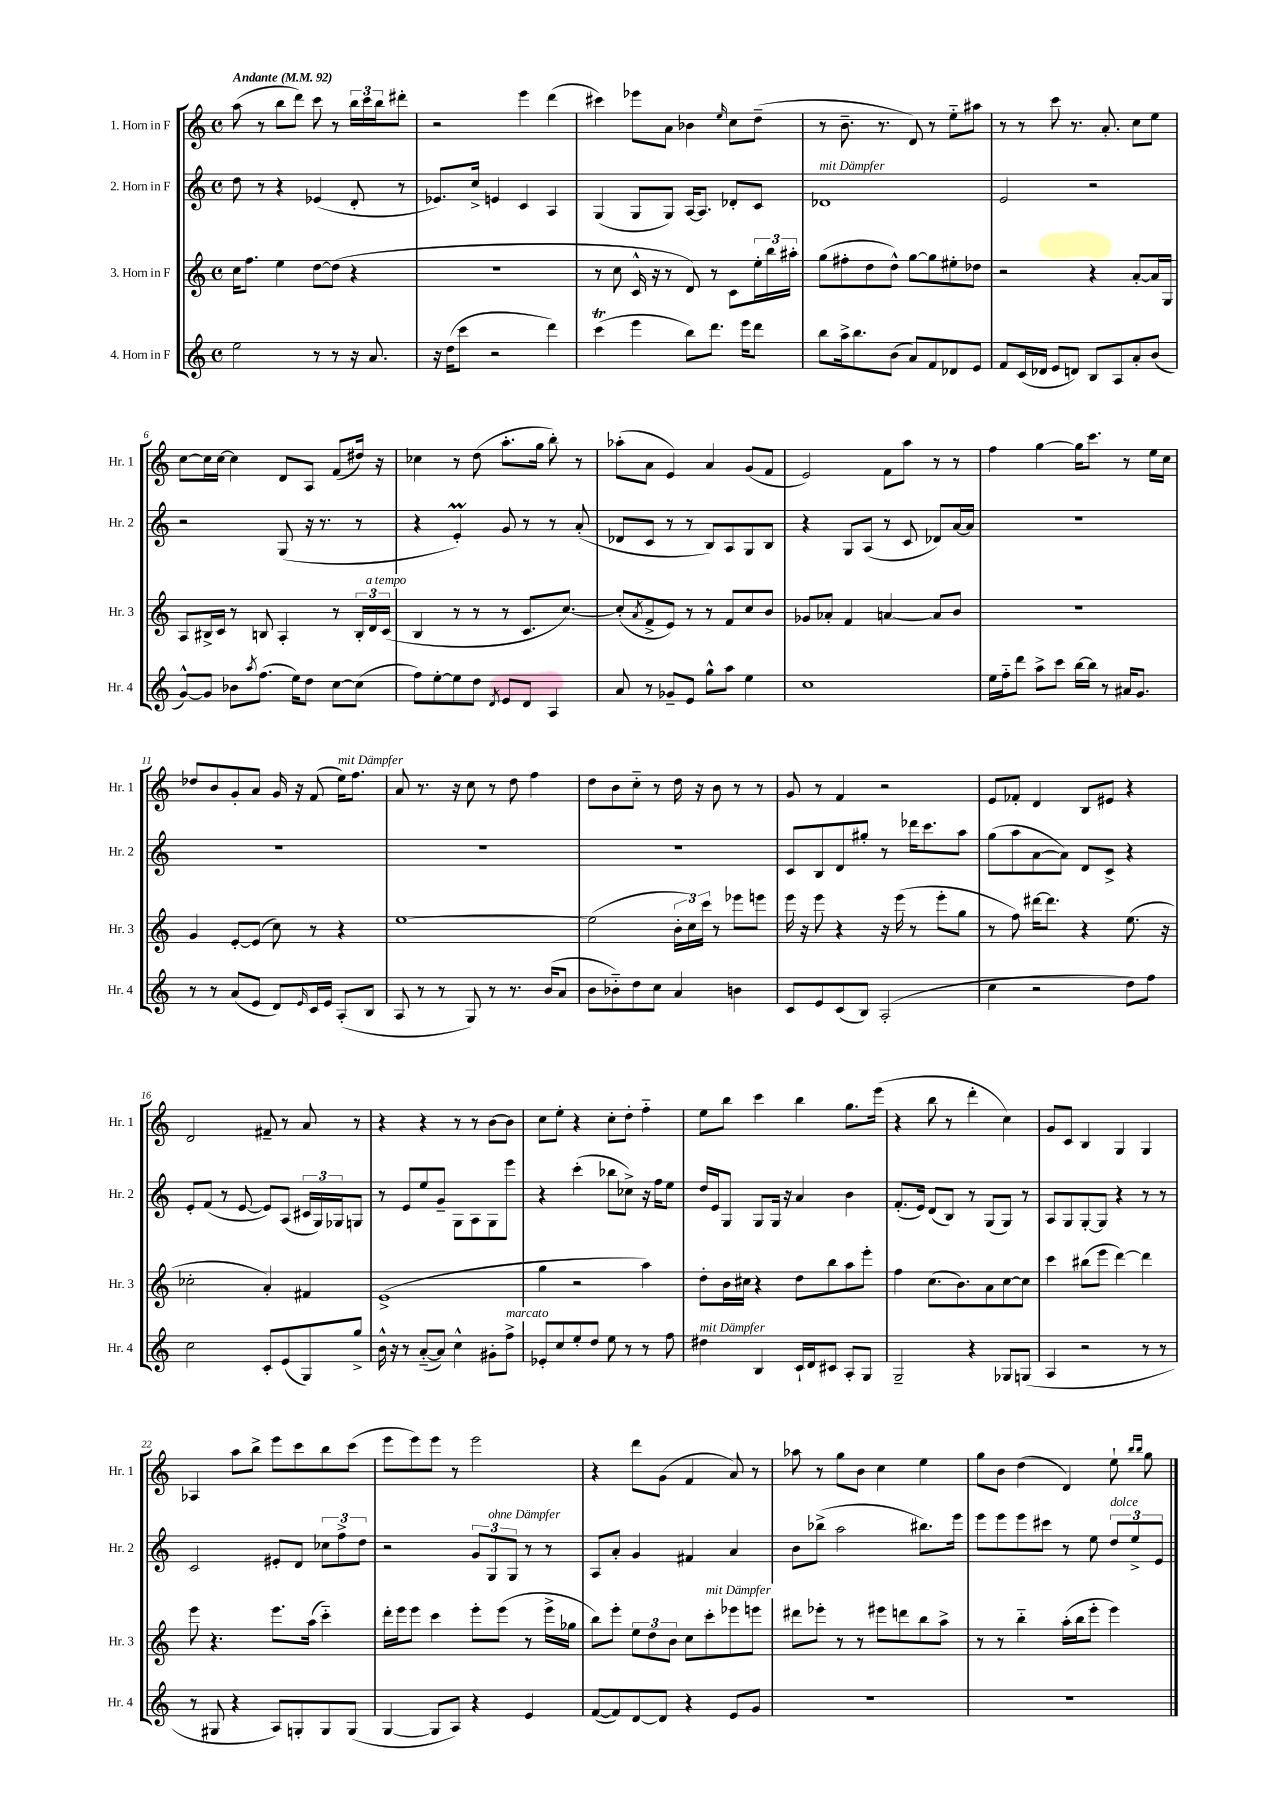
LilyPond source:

<<
\new StaffGroup <<
\new Staff = "s0" \with { instrumentName = "1. Horn in F" shortInstrumentName = "Hr. 1" } {
    \clef treble \key c \major \defaultTimeSignature \time 4/4 \tempo "Andante" 4 = 92
    a''8( r8 b''8 d'''8) c'''8 r8 \tuplet 3/2 { b''16 c'''16 b''16 } dis'''8-. |
    r2 e'''4 d'''4( |
    cis'''4) ees'''8 a'8 bes'4 \grace { e''16 } c''8 d''8--( |
    r8 b'8.-- r8. d'8) r8 e''8-_ ais''8 |
    r8 r8 c'''8 r8. a'8.-. c''8 e''8 |
    c''8~ c''16 c''16~ c''4 d'8 a8 f'8( dis''16) r16 |
    ces''4 r8 d''8( a''8.-. g''16 b''8-.) r8 |
    aes''8-.( a'8 e'4) a'4 g'8( f'8 |
    e'2) f'8 a''8 r8 r8 |
    f''4 g''4~ g''16 c'''8. r8 e''16 c''16 |
    des''8 b'8 g'8-. a'8 g'16 r16 f'8( e''16^\markup { \italic "mit Dämpfer" }) f''8. |
    a'8 r8. r16 c''8 r8 d''8 f''4 |
    d''8 b'8 c''8-_ r8 d''16 r16 b'8 r8 r8 |
    g'8 r8 f'4 r2 |
    e'8 fes'8-. d'4 b8 eis'8 r4 |
    d'2 fis'8-- r8 a'8 r8 |
    r4 r4 r8 r8 b'8~ b'8 |
    c''8 e''8-. r4 c''8-. d''8-. f''4-_ |
    e''8 b''8 c'''4 b''4 g''8. e'''16( |
    r4 b''8 r8 d'''4-. c''4) |
    g'8 c'8 b4 g4 g4 |
    aes4 a''8 b''8-> e'''8 c'''8 b''8 c'''8( |
    e'''8 e'''8) e'''8 r8 e'''2 |
    r4 d'''8 g'8( f'4 a'8) r8 |
    aes''8 r8 g''8 b'8 c''4 e''4 |
    g''8 b'8 d''4( d'4) e''8-! \grace { b''16 b''16 } g''8 \bar "|." |
}
\new Staff = "s1" \with { instrumentName = "2. Horn in F" shortInstrumentName = "Hr. 2" } {
    \clef treble \key c \major \defaultTimeSignature \time 4/4
    d''8 r8 r4 ees'4( d'8-. r8 |
    ees'8.) c''16-> e'4 c'4 a4 |
    g4( g8 g8) a16~ a8. des'8-. c'8 |
    des'1^\markup { \italic "mit Dämpfer" } |
    e'2 r2 |
    r2 g8( r16 r8. r8 |
    r4 e'4-.\prall) g'8 r8 r8 a'8-.( |
    des'8 c'8 r8 r8 b8) a8 g8 b8 |
    r4 g8 a8( r8 c'8 des'8) a'16~ a'16 |
    R1 |
    R1 |
    R1 |
    R1 |
    c'8 b8 d'8 gis''8-. r8 des'''16 c'''8. a''8 |
    g''8( a''8 a'8~ a'8) d'8 c'8-> r4 |
    e'8-. f'8( r8 e'8~ e'8) a8( \tuplet 3/2 { cis'16 g16) ges16 } g8 |
    r8 e'8 e''8 g'8-- g8 a8 g8 e'''8 |
    r4 c'''4-.( bes''8 ces''8->) r16 f''16 e''8 |
    d''16 e'16 g8 g8 g16 r16 a'4 b'4 |
    f'8.-.( e'16) d'8( b8) r8 g8( g8) r8 |
    a8 g8 g8~-. g8 r4 r8 r8 |
    c'2 eis'8-. d'8 \tuplet 3/2 { ces''8 f''8-> d''8 } |
    r2 \tuplet 3/2 { g'8 g8^\markup { \italic "ohne Dämpfer" } g8 } r8 r8 |
    a8 a'8-. g'4 fis'4 a'4 |
    b'8 bes''8->( a''2 bis''8.) e'''16 |
    e'''8 e'''8 e'''8 cis'''8 r8 e''8 \tuplet 3/2 { d''8^\markup { \italic "dolce" } e''8-> e'8 } \bar "|." |
}
\new Staff = "s2" \with { instrumentName = "3. Horn in F" shortInstrumentName = "Hr. 3" } {
    \clef treble \key c \major \defaultTimeSignature \time 4/4
    c''16 f''8. e''4 d''8~ d''8( r4 |
    R1 |
    r8 c''8 c'16-^ r16 r8 d'8) r8 c'8 \tuplet 3/2 { e''16-. b''16 ais''16-. } |
    g''8( fis''8-. d''8 d''8-^) g''8~ g''8 eis''8-. des''8 |
    r2 r4 a'8~-. a'16 g16 |
    a8 bis16-> c'16 r8 b8 a4-. r8 \tuplet 3/2 { b16-. d'16^\markup { \italic "a tempo" } c'16( } |
    b4 r8 r8 r8 c'8. c''8.~) |
    c''8-.( \acciaccatura { a'8 } f'8-> e'8) r8 r8 f'8 c''8 b'8 |
    ges'8 aes'8-. f'4 a'4~ a'8 b'8 |
    R1 |
    g'4 e'8~-. e'8( c''8) r8 r4 |
    e''1~ |
    e''2( \tuplet 3/2 { b'16-. c''16) c'''16 } r8 ees'''8 e'''8 |
    e'''16 r16 e'''8 r4 r16 e'''16( r8 e'''8-. g''8 |
    r8 f''8) dis'''16~ dis'''8. r4 e''8.( r16 |
    ces''2-. a'4-.) fis'4 |
    e'1->( |
    g''4 r2 a''4) |
    d''8-. b'16 cis''16 r4 d''8 b''8 a''8 e'''8-. |
    f''4 c''8.( b'8.) a'8 c''8~ c''8 |
    c'''4 bis''8( e'''8 d'''4~) d'''4 |
    e'''8 r4. e'''8. a''16( c'''4-_) |
    d'''16-. e'''16 e'''8 c'''4 e'''8-. e'''8( r8 e'''16-> ges''16 |
    b''8) e'''8-. \tuplet 3/2 { e''8 d''8 b'8 } c''8 c'''8-.^\markup { \italic "mit Dämpfer" } ees'''8 e'''8 |
    dis'''8 ees'''8-. r8 r8 eis'''8 d'''8 b''8 a''8-> |
    r8 r8 b''4-_ a''16-.( b''16 e'''8-. e'''4) \bar "|." |
}
\new Staff = "s3" \with { instrumentName = "4. Horn in F" shortInstrumentName = "Hr. 4" } {
    \clef treble \key c \major \defaultTimeSignature \time 4/4
    e''2 r8 r8 r16 a'8. |
    r16 d''16( c'''8 r2 d'''4) |
    c'''4\trill( e'''4 b''8) d'''8. e'''16 d'''8 |
    b''8 a''16-> b''8. b'8( a'8) f'8 des'8 e'8 |
    f'8 c'16( des'16 e'8 d'8) b8 a8 a'8-. b'8( |
    g'8~-^) g'8 bes'8 \acciaccatura { a''8 } f''8.( e''16) d''8 c''8~ c''8( |
    f''8) e''8~-. e''8 d''8 \acciaccatura { d'8 } e'8 d'8 a4 |
    a'8 r8 ges'8-- e'8 g''8-^ a''8 e''4 |
    c''1 |
    e''16 f''16-_ d'''8 a''8-> c'''8 b''16~ b''16 r8 ais'16 g'8. |
    r8 r8 a'8( e'8 d'8) \grace { e'16 } c'16 e'16 a8-.( b8 |
    a8 r8 r8 g8) r8 r8. b'16( a'8 |
    b'8 bes'8-_) d''8 c''8 a'4 b'4 |
    c'8 e'8 c'8( b8) a2-.( |
    c''4 r2 d''8) f''8 |
    c''2 c'8-. e'8( g8) g''8-> |
    b'16-^ r16 r8 a'8~-_( a'8) c''4-^ gis'8-. f''8->^\markup { \italic "marcato" } |
    ees'8-. c''8 e''8-. d''8 e''8 r8 r8 f''8 |
    dis''4^\markup { \italic "mit Dämpfer" } b4 c'16-! d'16 cis'8 a8-. g8 |
    g2-- r4 ges8 g8( |
    a4 r2 r8 r8 |
    r8 gis8 r4 a8) g8-. g8 g8( |
    g4~ g8 a8) r4 e'4 |
    f'8~( f'8) d'8~ d'8 r4 e'8 g'8 |
    R1 |
    R1 \bar "|." |
}
>>
>>
